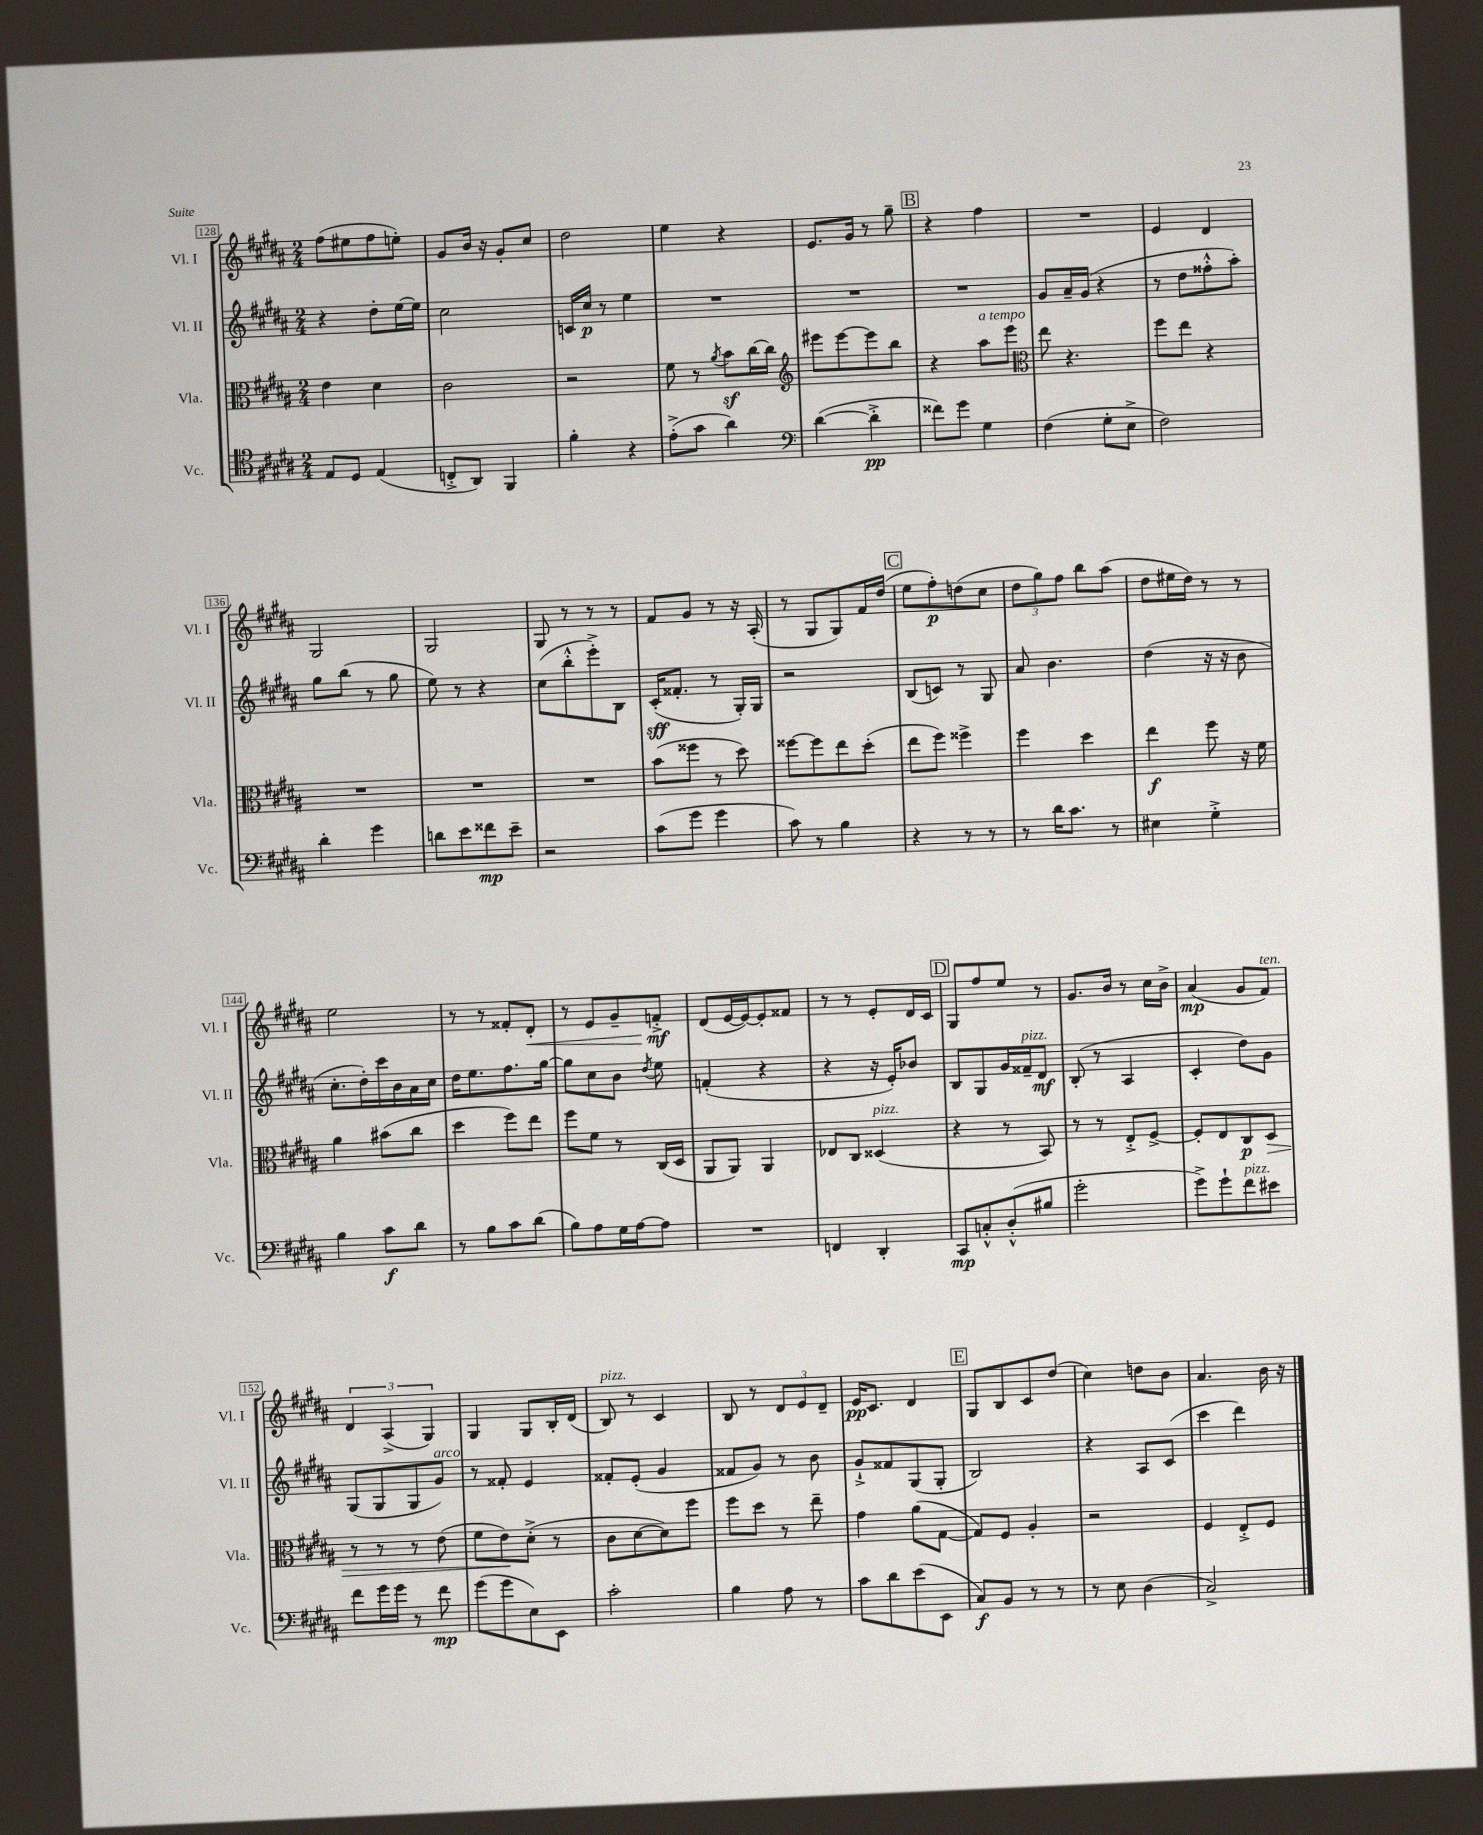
<<
\new StaffGroup <<
\new Staff = "s0" \with { instrumentName = "Vl. I" shortInstrumentName = "Vl. I" } {
    \clef treble \key b \major \numericTimeSignature \time 2/4
    \autoBeamOff fis''8[( eis''8 fis''8 e''8]-.) |
    gis'8[ b'16] r16 gis'8[-. cis''8] |
    dis''2 |
    e''4 r4 |
    e'8.[ gis'16] r8 gis''8-- |
    \mark \markup { \box "B" } r4 fis''4 |
    R2 |
    e'4 dis'4 |
    gis2 |
    gis2 |
    gis8 r8 r8 r8 |
    fis'8[ gis'8] r8 r16 ais16-.( |
    r8 gis8[ gis8) fis'16 dis''16]( |
    \mark \markup { \box "C" } e''8[ fis''8-.\p) d''8( cis''8] |
    \tuplet 3/2 { dis''8[ gis''8) fis''8] } b''8[ ais''8]( |
    dis''8[ eis''16 dis''16]) r8 r8 |
    e''2 |
    r8 r8 fisis'8[-. dis'8]-.\< |
    r8 e'8[ gis'8-- f'8]-.->\mf\! |
    dis'8[( e'16~ e'16~) e'8-. fisis'8] |
    r8 r8 e'8[-. dis'16 cis'16] |
    \mark \markup { \box "D" } gis8[ fis''8 e''8] r8 |
    gis'8.[ b'16] r8 cis''16[ b'16]-> |
    ais'4\mp( gis'8[ fis'8]^\markup { \italic "ten." }) |
    \tuplet 3/2 { dis'4 ais4->( gis4) } |
    gis4 gis8[ b16-. dis'16]( |
    b8^\markup { \italic "pizz." }) r8 cis'4 |
    b8 r8 \tuplet 3/2 { dis'8[ e'8 dis'8]-- } |
    e'16[\pp cis'8.] dis'4 |
    \mark \markup { \box "E" } gis8[ b8 cis'8 dis''8]( |
    cis''4) d''8[ b'8] |
    ais'4. b'16 r16 \bar "|." |
}
\new Staff = "s1" \with { instrumentName = "Vl. II" shortInstrumentName = "Vl. II" } {
    \clef treble \key b \major \numericTimeSignature \time 2/4
    \autoBeamOff r4 dis''8[-. e''16~ e''16] |
    cis''2 |
    c'16[ cis''16]\p r8 e''4 |
    R2 |
    R2 |
    \mark \markup { \box "B" } R2 |
    gis'8[ ais'16-- gis'16]( r4 |
    r8 dis''8[ fisis''8-.-^ ais''8]-.) |
    gis''8[ b''8]( r8 gis''8 |
    e''8) r8 r4 |
    cis''8[( b''8-.-^ e'''8-.->) b8] |
    cis'16[-.\sff( fisis'8.]-. r8 gis16[-.) gis16] |
    r2 |
    \mark \markup { \box "C" } b8[( c'8]) r8 gis8 |
    ais'8 b'4. |
    dis''4( r16 r16 b'8 |
    cis''8.[-. dis''16-.) cis'''16 b'16 ais'16 cis''16] |
    dis''16[ e''8. fis''8. gis''16]~ |
    gis''8[ cis''8 b'8] \acciaccatura { dis''8 } e''8 |
    f'4-.( r4 |
    r4 r16 e'16[-.) bes'8] |
    \mark \markup { \box "D" } b8[ gis8 gis'16 fisis'16--^\markup { \italic "pizz." } dis'8]\mf |
    b8-.( r8 ais4 |
    cis'4-. dis''8[) gis'8] |
    gis8[( gis8 gis8 gis'8]^\markup { \italic "arco" }) |
    r8 fisis'8-. e'4 |
    fisis'8[-. e'8]-.( gis'4 |
    fisis'8[ gis'8]) r8 b'8 |
    gis'8[-!-> fisis'8 gis8( gis8]-. |
    \mark \markup { \box "E" } b2) |
    r4 ais8[ cis'8]( |
    cis'''4 dis'''4) \bar "|." |
}
\new Staff = "s2" \with { instrumentName = "Vla." shortInstrumentName = "Vla." } {
    \clef alto \key b \major \numericTimeSignature \time 2/4
    \autoBeamOff e'4 dis'4 |
    cis'2 |
    r2 |
    fis'8 r8 \acciaccatura { ais'8 } b'8[\sf cis''16~ cis''16] |
    \clef treble eis'''8[ eis'''8~ eis'''8 b''8] |
    \mark \markup { \box "B" } r4 ais''8[^\markup { \italic "a tempo" } e'''8] |
    \clef alto e''8 r4. |
    fis''8[ e''8] r4 |
    R2 |
    R2 |
    R2 |
    b'8[( fisis''8] r8 dis''8) |
    fisis''8[~ fisis''8 e''8 dis''8]-.( |
    \mark \markup { \box "C" } e''8[ fis''8]) fisis''4-> |
    fis''4 dis''4 |
    e''4\f fis''8 r16 fis'16 |
    ais'4 bis'8[( cis''8] |
    dis''4 fis''8[) e''8] |
    fis''8[ fis'8] r8 cis16[( dis16] |
    ais,8[ ais,8]) ais,4 |
    ees8[ cis8] disis4^\markup { \italic "pizz." }( |
    \mark \markup { \box "D" } r4 r8 b,8) |
    r8 r8 e8[-.-> fis8]~-> |
    fis8[-. e8 cis8\p dis8]\> |
    r8 r8 r8 e'8( |
    fis'8[ e'8\!) dis'8]-.->( r8 |
    cis'8[ dis'8~ dis'8) fis''8] |
    fis''8[ dis''8] r8 e''8-- |
    gis'4 ais'8[( gis8]~ |
    \mark \markup { \box "E" } gis8[) fis8] ais4-. |
    r2 |
    fis4 e8[-.-> fis8] \bar "|." |
}
\new Staff = "s3" \with { instrumentName = "Vc." shortInstrumentName = "Vc." } {
    \clef tenor \key b \major \numericTimeSignature \time 2/4
    \autoBeamOff e8[ dis8] e4( |
    c8[-.-> ais,8]) fis,4 |
    fis'4-. r4 |
    e'8[-.->( gis'8] ais'4) |
    \clef bass dis'4~( dis'4-.->\pp |
    \mark \markup { \box "B" } fisis'8[) gis'8] gis4 |
    fis4( gis8[-. e8]-> |
    fis2) |
    dis'4-. gis'4 |
    d'8[ e'8 fisis'8\mp e'8]-- |
    r2 |
    cis'8[( gis'8] gis'4 |
    cis'8) r8 b4 |
    \mark \markup { \box "C" } r4 r8 r8 |
    r8 dis'16[ cis'8.] r8 |
    eis4 gis4-.-> |
    b4 cis'8[\f dis'8] |
    r8 b8[ cis'8 dis'8]( |
    b8[) ais8 gis16 ais16~ ais8] |
    R2 |
    f,4 dis,4-. |
    \mark \markup { \box "D" } cis,8[\mp c8-.-^ dis8-.-^( bis8] |
    gis'2-. |
    gis'8[->) gis'8-! fis'8^\markup { \italic "pizz." } eis'8] |
    fis'8[ gis'16 gis'16] r8 fis'8\mp |
    gis'8[( gis'8 e8) e,8] |
    cis'2-. |
    b4 ais8 r8 |
    cis'8[ dis'8 e'8( e,8] |
    \mark \markup { \box "E" } cis8[\f) b,8] r8 r8 |
    r8 e8 dis4( |
    cis2->) \bar "|." |
}
>>
>>
\layout { \context { \Score currentBarNumber = #128 \override BarNumber.stencil = #(make-stencil-boxer 0.1 0.3 ly:text-interface::print) } }
